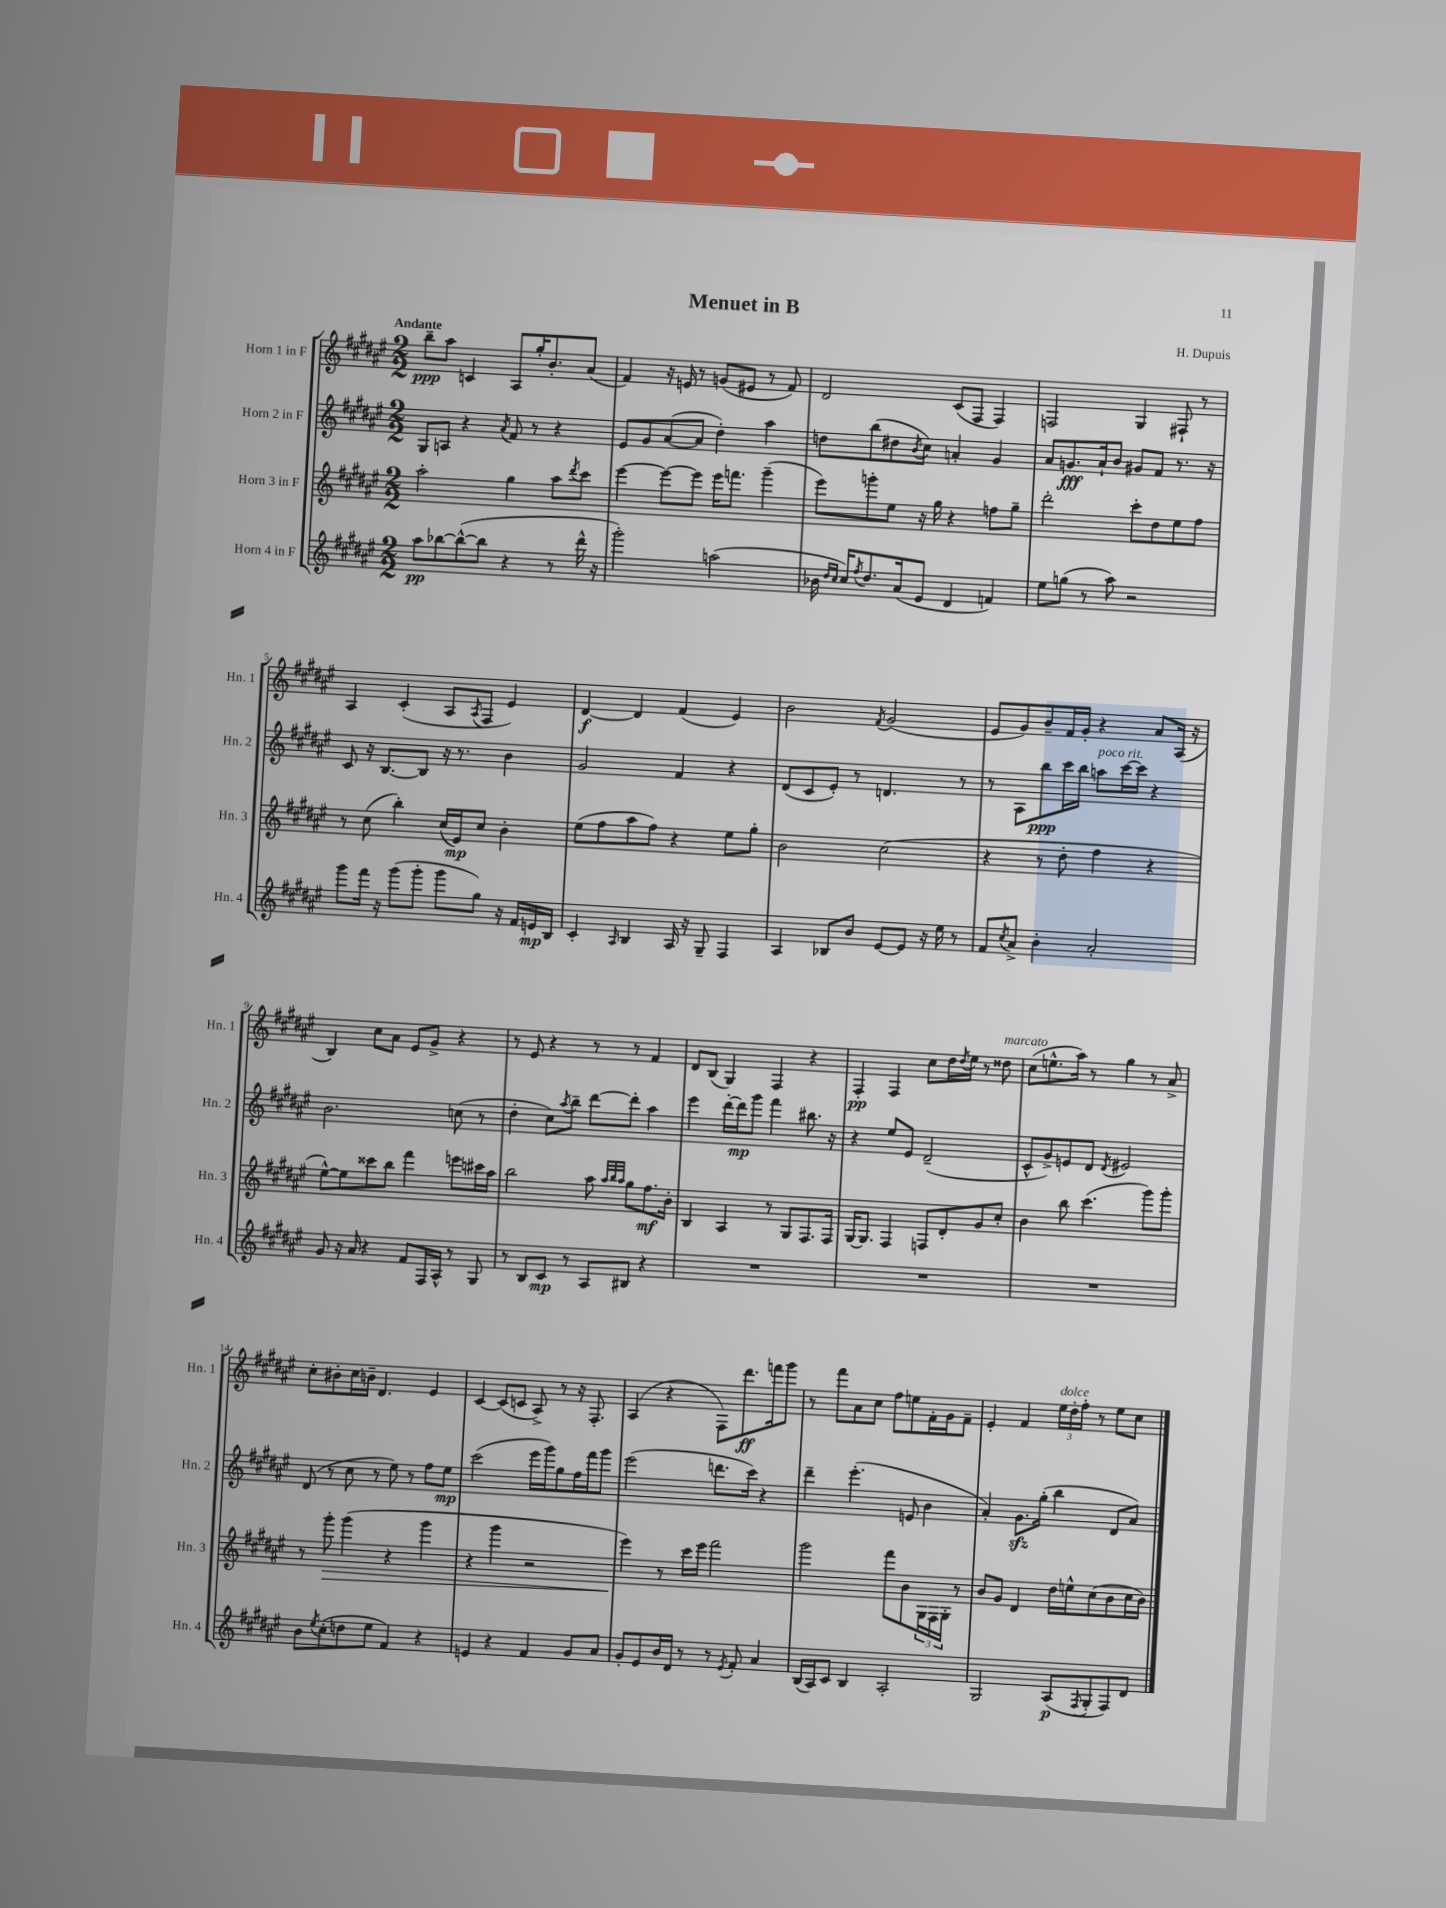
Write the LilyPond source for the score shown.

\header { title = "Menuet in B" composer = "H. Dupuis" }
<<
\new StaffGroup <<
\new Staff = "s0" \with { instrumentName = "Horn 1 in F" shortInstrumentName = "Hn. 1" } {
    \clef treble \key fis \major \numericTimeSignature \time 2/2 \tempo "Andante"
    b''8--\ppp ais''8 c'4 ais8 gis''16-. b'8.-. ais'8( |
    fis'4) r16 e'16 r8 g'8( eis'8 r8 fis'8) |
    dis'2 cis'8( fis8 fis4) |
    f2 gis4 fis8-! r8 |
    ais4 cis'4-.( ais8 \acciaccatura { ais8 } fis8 eis'4) |
    dis'4~\f dis'4 fis'4( eis'4) |
    b'2 \acciaccatura { fis'8 } gis'2( |
    eis'8 gis'8) b'8-- fis'16 gis'16-. r4 ais'8 ais16( r16 |
    b4) cis''8 ais'8 eis'8 gis'8-> r4 |
    r8 eis'8 r4 r8 r8 fis'4 |
    dis'8 b8( gis4) fis4 r4 |
    fis4-.\pp fis4 cis''8 dis''16 \acciaccatura { dis''8 } eis''16 r8 disis''8^\markup { \italic "marcato" } |
    cis''8( e''8.-^ ais''16) r8 gis''4 r8 ais'8-> |
    cis''8-. bis'8-. cis''16 b'16-- dis'4. eis'4 |
    cis'4~ cis'8( c'8 ais8->) r8 r16 fis8.-. |
    ais4( r4 fis8) dis'''8.\ff f'''16 gis'''8 |
    r8 fis'''8 ais'8 cis''8 fis''8 e''8 fis'16-. gis'16 fis'8-- |
    eis'4-. fis'4 \tuplet 3/2 { eis''16^\markup { \italic "dolce" } dis''16-. fis''16-. } r8 eis''8 cis''8 \bar "|." |
}
\new Staff = "s1" \with { instrumentName = "Horn 2 in F" shortInstrumentName = "Hn. 2" } {
    \clef treble \key fis \major \numericTimeSignature \time 2/2
    gis8 a8 r4 \acciaccatura { ais'8 } fis'8 r8 r4 |
    eis'8 gis'8 ais'8~( ais'8 dis''4-.) ais''4 |
    d''8 b''8( dis''8 \acciaccatura { b'8 } cis''8) a'4-. gis'4 |
    ais'8 g'8.\fff ais'16-! b'8 gis'8 fis'8 r8. r16 |
    cis'8 r16 b8.~ b8 r16 r8. b'4 |
    gis'2 fis'4 r4 |
    dis'8( cis'8 eis'8-.) r8 d'4. r8 |
    r8 ais8 b''8\ppp cis'''16 b''16 a''8^\markup { \italic "poco rit." } cis'''16~ cis'''16 r4 |
    b'2. c''8( r8 |
    dis''4-. cis''8) \acciaccatura { ais''8 } b''8-- dis'''8~ dis'''8-. ais''4 |
    eis'''4 dis'''16~-. dis'''16\mp gis'''8 fis'''4 bis''8. r16 |
    r4 eis''8 eis'8 dis'2--( |
    cis'8-^ gis'8->) e'8 dis'8 \acciaccatura { dis'8 } eis'2 |
    dis'8( r8 cis''8 r8 eis''8) r8 fis''8 eis''8\mp |
    cis'''2( eis'''16 gis'''16) gis''8 fis''16 fis'''16 gis'''8 |
    eis'''2( d'''8. cis'''16) r4 |
    dis'''4-- eis'''4.-.( e'8 b'4 |
    ais'4-.) gis'8.\sfz gis''16-.( b''4 dis'8 ais'8) \bar "|." |
}
\new Staff = "s2" \with { instrumentName = "Horn 3 in F" shortInstrumentName = "Hn. 3" } {
    \clef treble \key fis \major \numericTimeSignature \time 2/2
    ais''2-. gis''4 ais''8 \acciaccatura { dis'''8 } cis'''8 |
    eis'''4~ eis'''8~ eis'''8 eis'''16 f'''8. gis'''4--( |
    eis'''8) g'''8-. eis''8 r16 gis''16 r4 f''8 gis''8-- |
    dis'''2-. cis'''8-. dis''8 eis''8 fis''8 |
    r8 cis''8( b''4-.) cis''16( eis'16\mp) cis''8 b'4-. |
    eis''8( fis''8 ais''8 fis''8) r4 eis''8 gis''8-. |
    b'2 cis''2( |
    r4 r8 dis''8-. fis''4 r4 |
    eis''8~-^) eis''8 cisis'''8 b''8 fis'''4 e'''8 cis'''16 ais''16 |
    b''2 ais''8 \grace { ais''32 b''32 ais''32 } gis''8 fis''8.\mf b'16-. |
    b4 ais4 r8 gis8 fis8. fis16 |
    gis16~ gis8. fis4 f8 dis'8-. gis'8 cis''8-. |
    b'4 b''8 cis'''4.( gis'''8) gis'''8-. |
    r8 gis'''8-.\> gis'''4( r4 gis'''4 |
    r4 gis'''4 r2 |
    eis'''4\!) r8 cis'''16 eis'''16 fis'''2 |
    gis'''2 fis'''8 b'8 \tuplet 3/2 { gis16 fis16 gis16-. } r8 |
    b'8 gis'8 dis'4 dis''16 e''16-^ cis''8( b'8 cis''16 b'16) \bar "|." |
}
\new Staff = "s3" \with { instrumentName = "Horn 4 in F" shortInstrumentName = "Hn. 4" } {
    \clef treble \key fis \major \numericTimeSignature \time 2/2
    ais''8\pp bes''8~ bes''8~-^( bes''8 r4 r8 dis'''16-^ r16 |
    gis'''2-.) a''2( |
    bes'16 \grace { dis''16 cis''16 } cis''16) \acciaccatura { fis''8 } dis''8. ais'16( eis'8 dis'4 f'4) |
    eis''8 g''8( r8 ais''8) r2 |
    gis'''8 fis'''16 r16 gis'''8( gis'''8-. gis'''8 gis''8) r16 fis'16 e'16\mp b16 |
    cis'4-. \grace { ais16 } b4 ais16 r16 gis8-- fis4 |
    ais4 bes8 b'8 eis'8~ eis'8 r16 eis''16 r8 |
    fis'8 \acciaccatura { cis''8 } ais'8-> b'4-. ais'2-. |
    gis'8 r16 ais'16 r4 fis'8 fis16 ais16-^ r8 gis8 |
    r8 b8 cis'8\mp r8 ais8 bis8 r4 |
    R1 |
    R1 |
    R1 |
    b'8 \acciaccatura { eis''8 } cis''8-.( d''8 eis''8 fis'4) r4 |
    e'4 r4 fis'4 gis'8 ais'8 |
    gis'8-. eis'8 b'16 dis'16 r8 r8 \acciaccatura { eis'8 } fis'8-. ais'4 |
    b16( ais16) cis'8 b4 ais2-. |
    gis2 ais8\p( \acciaccatura { fis8 } gis8-. fis8) dis'8 \bar "|." |
}
>>
>>
